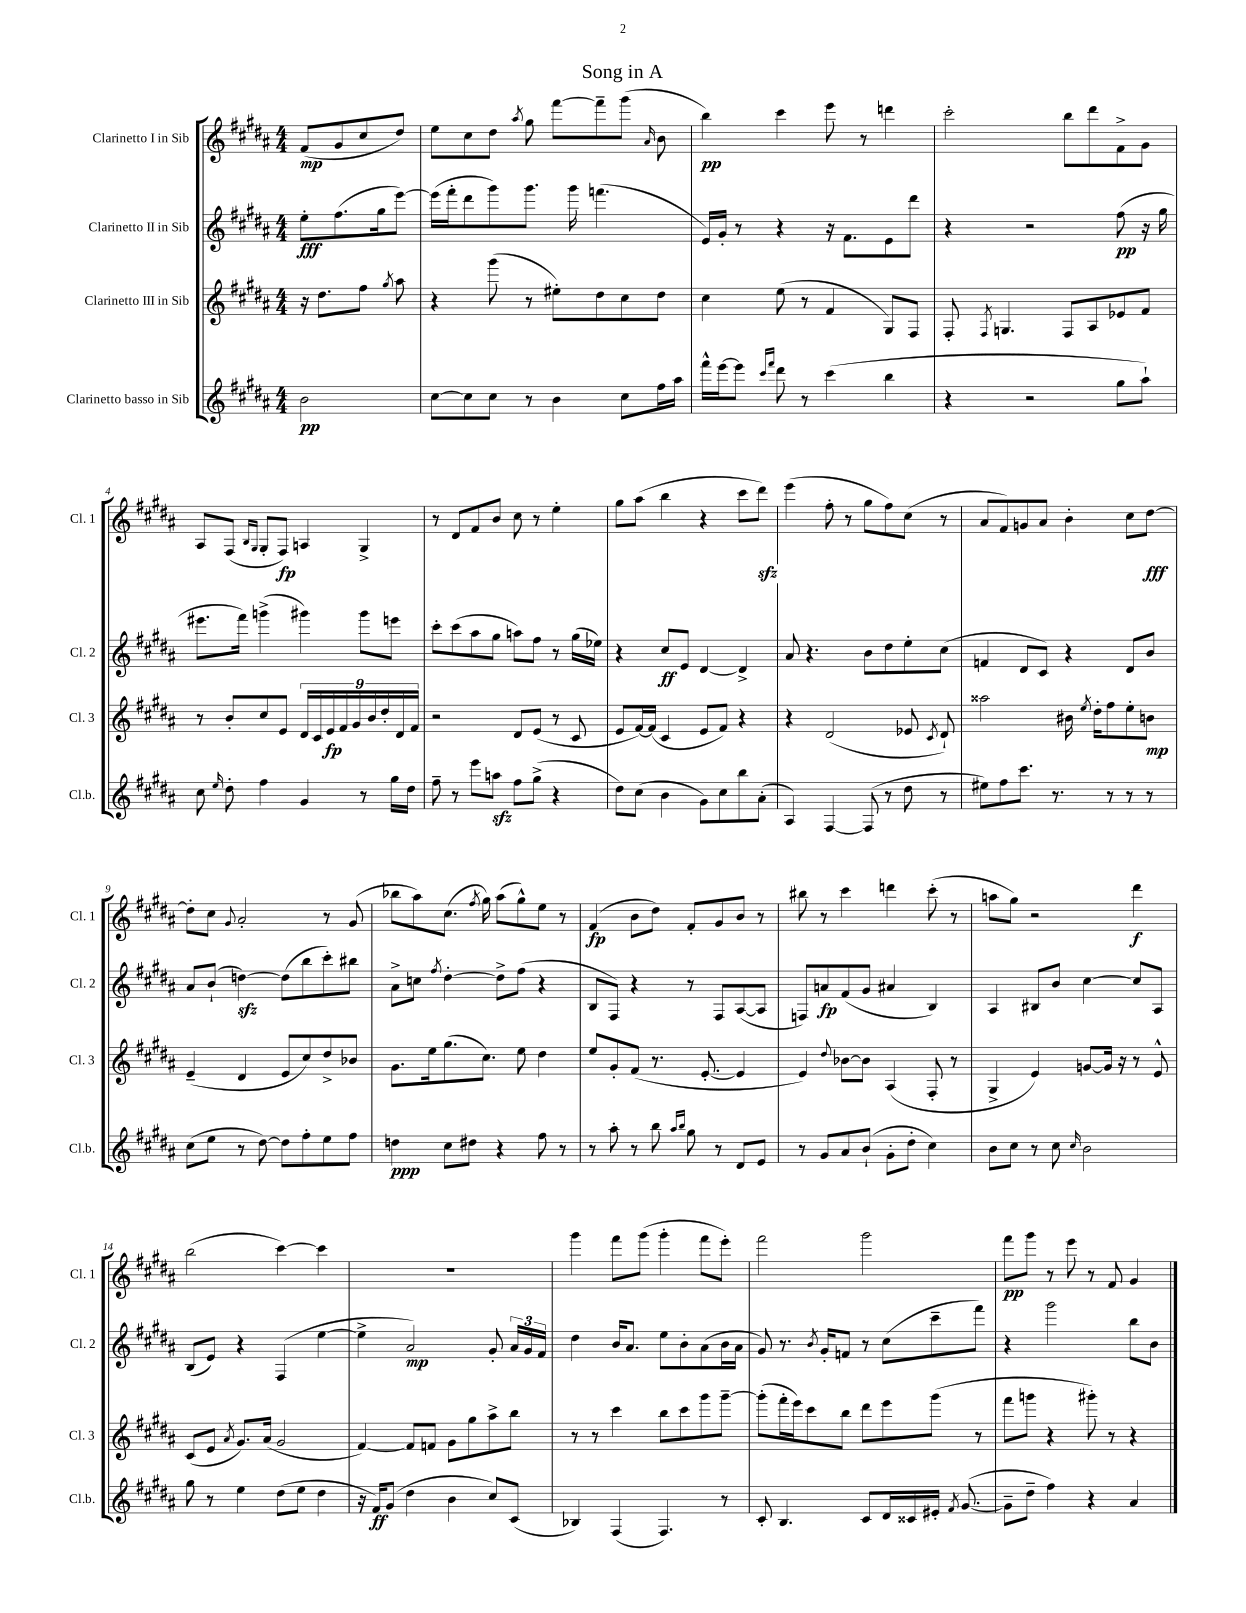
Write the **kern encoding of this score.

**kern	**dynam	**kern	**dynam	**kern	**dynam	**kern	**dynam
*part4	*part4	*part3	*part3	*part2	*part2	*part1	*part1
*staff4	*staff4	*staff3	*staff3	*staff2	*staff2	*staff1	*staff1
*I"Clarinetto basso in Sib	*	*I"Clarinetto III in Sib	*	*I"Clarinetto II in Sib	*	*I"Clarinetto I in Sib	*
*I'Cl.b.	*	*I'Cl. 3	*	*I'Cl. 2	*	*I'Cl. 1	*
*clefG2	*	*clefG2	*	*clefG2	*	*clefG2	*
*k[f#c#g#d#a#]	*	*k[f#c#g#d#a#]	*	*k[f#c#g#d#a#]	*	*k[f#c#g#d#a#]	*
*M4/4	*	*M4/4	*	*M4/4	*	*M4/4	*
=	=	=	=	=	=	=	=
2b\	pp	16r	.	8ee'\L	fff	(8f#/L	mp
.	.	8.dd#\L	.	.	.	.	.
.	.	.	.	(8.ff#\	.	8g#/	.
.	.	8ff#\J	.	.	.	8cc#/	.
.	.	.	.	16gg#\k	.	.	.
.	.	8qgg#/	.	.	.	.	.
.	.	8aa#\	.	[8eee\J)	.	8dd#/J)	.
=1	=1	=1	=1	=1	=1	=1	=1
[8cc#\L	.	4r	.	(16eee\LL]	.	8ee\L	.
.	.	.	.	16fff#'\J	.	.	.
8cc#\]	.	.	.	8ddd#\	.	8cc#\	.
8cc#\J	.	(8ggg#\	.	8ggg#\)	.	8dd#\J	.
.	.	.	.	.	.	8qaa#/	.
8r	.	8r	.	8.ggg#\J	.	8gg#\	.
4b\	.	8ee#X'\L)	.	.	.	[8fff#\L	.
.	.	.	.	16ggg#\	.	.	.
.	.	8dd#\	.	(4.fffn\	.	8fff#~\]	.
8cc#\L	.	8cc#\	.	.	.	(8ggg#\J	.
.	.	.	.	.	.	16qqa#/	.
16ff#\L	.	8dd#\J	.	.	.	8b\	.
16aa#\JJ	.	.	.	.	.	.	.
=2	=2	=2	=2	=2	=2	=2	=2
16fff#^^\LL	.	4cc#\	.	16e/LL)	.	4bb\)	pp
[16eee\J	.	.	.	16g#'/JJ	.	.	.
8eee\J]	.	.	.	8r	.	.	.
16qqccc#/LL	.	.	.	.	.	.	.
16qqfff#/JJ	.	.	.	.	.	.	.
8ddd#\	.	(8ee\	.	4r	.	4ccc#\	.
8r	.	8r	.	.	.	.	.
(4ccc#\	.	4f#/	.	16r	.	8eee\	.
.	.	.	.	8.f#\L	.	.	.
.	.	.	.	.	.	8r	.
4bb\	.	8G#/L)	.	8e\	.	4dddn\	.
.	.	8F#/J	.	8ddd#\J	.	.	.
=3	=3	=3	=3	=3	=3	=3	=3
4r	.	8F#'/	.	4r	.	2ccc#'\	.
.	.	8qF#/	.	.	.	.	.
.	.	4.Gn/	.	.	.	.	.
2r	.	.	.	2r	.	.	.
.	.	8F#/L	.	.	.	8bb\L	.
.	.	8A#/	.	.	.	8ddd#\	.
8gg#\L	.	8e-X/	.	(8ff#\	pp	8f#^\	.
8aa#`\J)	.	8f#/J	.	16r	.	8g#\J	.
.	.	.	.	16gg#\	.	.	.
!!LO:LB:g=z
=4	=4	=4	=4	=4	=4	=4	=4
8cc#\	.	8r	.	8.eee#X\L	.	8A#/L	.
16qqee/	.	.	.	.	.	.	.
8dd#'\	.	8b'/L	.	.	.	(8F#/J	.
.	.	.	.	16fff#\Jk)	.	.	.
.	.	.	.	.	.	16qqB/LL	.
.	.	.	.	.	.	16qqG#/JJ	.
4ff#\	.	8cc#/	.	(4gggn^\	.	8G#'/L	.
.	.	8e/J	.	.	.	8F#/J)	fp
4g#/	.	18d#/LL	.	4ggg#X\)	.	4An/	.
.	.	18c#/	.	.	.	.	.
.	.	18e/	fp	.	.	.	.
.	.	18f#/	.	.	.	.	.
.	.	18g#/	.	.	.	.	.
8r	.	.	.	8ggg#\L	.	4G#^/	.
.	.	18b/	.	.	.	.	.
.	.	18dd#'/	.	.	.	.	.
16gg#\LL	.	.	.	8eeen\J	.	.	.
.	.	18d#/	.	.	.	.	.
16dd#\JJ	.	.	.	.	.	.	.
.	.	18f#/JJ	.	.	.	.	.
=5	=5	=5	=5	=5	=5	=5	=5
8ff#~\	.	2r	.	8ccc#'\L	.	8r	.
8r	.	.	.	(8ccc#\	.	8d#/L	.
8eee\L	.	.	.	8aa#\	.	8f#/	.
8aanzz\J	.	.	.	8gg#\J	.	8b/J	.
8ff#\L	.	8d#/L	.	8aan\L)	.	8cc#\	.
(8gg#^\J	.	(8e/J	.	8ff#\J	.	8r	.
4r	.	8r	.	8r	.	4ee'\	.
.	.	8c#/	.	(16gg#\LL	.	.	.
.	.	.	.	16ee-X\JJ)	.	.	.
=6	=6	=6	=6	=6	=6	=6	=6
8dd#\L)	.	8e/L	.	4r	.	8gg#\L	.
(8cc#\J	.	[16f#/L)	.	.	.	(8aa#\J	.
.	.	(16f#/JJ]	.	.	.	.	.
4b\	.	4c#/	.	8cc#/L	ff	4bb\	.
.	.	.	.	8e/J	.	.	.
8g#\L)	.	8e/L	.	[4d#/	.	4r	.
8cc#\	.	8f#/J)	.	.	.	.	.
8bb\	.	4r	.	4d#^/]	.	8ccc#\L	.
(8a#'\J	.	.	.	.	.	8ddd#zz\J)	.
=7	=7	=7	=7	=7	=7	=7	=7
4A#/)	.	4r	.	8a#/	.	(4eee\	.
.	.	.	.	4.r	.	.	.
[4F#/	.	(2d#/	.	.	.	8ff#'\	.
.	.	.	.	.	.	8r	.
(8F#/]	.	.	.	8b\L	.	8gg#\L	.
8r	.	.	.	8dd#\	.	8ff#\)	.
8dd#\	.	8e-X/	.	8ee'\	.	(8cc#\J	.
.	.	8qc#/	.	.	.	.	.
8r	.	8d#`/)	.	(8cc#\J	.	8r	.
=8	=8	=8	=8	=8	=8	=8	=8
8ee#X\L)	.	2aa##X\	.	4fn/	.	8a#/L	.
8ff#\	.	.	.	.	.	8f#/)	.
8.ccc#\J	.	.	.	8d#/L	.	8gn/	.
.	.	.	.	8c#/J)	.	8a#/J	.
8.r	.	.	.	.	.	.	.
.	.	16b#X\	.	4r	.	4b'\	.
.	.	8qee/	.	.	.	.	.
.	.	16dd#'\KL	.	.	.	.	.
8r	.	8ff#\	.	.	.	.	.
8r	.	8ee'\	.	8d#/L	.	8cc#\L	.
8r	.	8bn\J	mp	8b/J	.	[8dd#\J	fff
!!LO:LB:g=z
=9	=9	=9	=9	=9	=9	=9	=9
(8cc#\L	.	(4e~/	.	8a#/L	.	8dd#'\L]	.
8ee\J	.	.	.	(8b`/J	.	8cc#\J	.
.	.	.	.	.	.	8qqg#/	.
8r	.	4d#/	.	[4ddnzz\)	.	2a#'/	.
[8dd#\)	.	.	.	.	.	.	.
8dd#\L]	.	8e/L	.	(8dd\L]	.	.	.
8ff#'\	.	8cc#/)	.	8bb\	.	.	.
8ee\	.	8dd#^/	.	8ccc#'\)	.	8r	.
8ff#\J	.	8b-X/J	.	8bb#X\J	.	(8g#/	.
=10	=10	=10	=10	=10	=10	=10	=10
4ddn\	ppp	8.g#\L	.	8a#^\L	.	8bb-X\L	.
.	.	.	.	8ccn\J	.	8aa#\)	.
.	.	16ee\k	.	.	.	.	.
.	.	.	.	8qff#/	.	.	.
8cc#\L	.	(8.gg#\	.	[4dd#'\	.	(8.cc#\J	.
8dd#X\J	.	.	.	.	.	.	.
.	.	.	.	.	.	8qff#/	.
.	.	8.cc#\J)	.	.	.	16gg#\)	.
4r	.	.	.	8dd#^\L]	.	(8aa#\L	.
.	.	8ee\	.	(8ff#\J	.	8gg#^^\)	.
8ff#\	.	4dd#\	.	4r	.	8ee\J	.
8r	.	.	.	.	.	8r	.
=11	=11	=11	=11	=11	=11	=11	=11
8r	.	8ee/L	.	8B/L	.	(4f#/	fp
8aa#'\	.	8g#'/	.	8F#/J)	.	.	.
8r	.	(8f#/J	.	4r	.	8b\L	.
8bb\	.	8.r	.	.	.	8dd#\J)	.
16qqaa#/LL	.	.	.	.	.	.	.
16qqbb/JJ	.	.	.	.	.	.	.
8gg#\	.	.	.	8r	.	8f#'/L	.
.	.	[8.e'/	.	.	.	.	.
8r	.	.	.	8F#/L	.	8g#/	.
8d#/L	.	4e/]	.	([8A#/	.	8b/J	.
8e/J	.	.	.	8A#/J]	.	8r	.
=12	=12	=12	=12	=12	=12	=12	=12
8r	.	4e/)	.	8Fn/L)	.	8bb#X\	.
8g#/L	.	.	.	8an/	fp	8r	.
.	.	8qqdd#/	.	.	.	.	.
8a#/	.	[8b-X\L	.	(8f#/	.	4ccc#\	.
(8b`/J	.	8b-\J]	.	8g#/J	.	.	.
8g#'\L	.	(4A#/	.	4a#X/	.	4dddn\	.
8dd#'\J	.	.	.	.	.	.	.
4cc#\)	.	8F#'/	.	4B/)	.	(8ccc#'\	.
.	.	8r	.	.	.	8r	.
=13	=13	=13	=13	=13	=13	=13	=13
8b\L	.	4G#^/	.	4A#/	.	8aan\L	.
8cc#\J	.	.	.	.	.	8gg#\J)	.
8r	.	4e/)	.	8B#X/L	.	2r	.
8cc#\	.	.	.	8b/J	.	.	.
16qqcc#/	.	.	.	.	.	.	.
2b\	.	[8gn/L	.	[4cc#\	.	.	.
.	.	16g/Jk]	.	.	.	.	.
.	.	16r	.	.	.	.	.
.	.	8r	.	8cc#/L]	.	4ddd#\	f
.	.	8e^^/	.	8A#/J	.	.	.
!!LO:LB:g=z
=14	=14	=14	=14	=14	=14	=14	=14
8gg#\	.	(8c#/L	.	(8B/L	.	(2bb\	.
8r	.	8e/J	.	8e/J)	.	.	.
.	.	8qa#/	.	.	.	.	.
4ee\	.	8.g#/L)	.	4r	.	.	.
.	.	(16a#/Jk	.	.	.	.	.
(8dd#\L	.	2g#/	.	(4F#/	.	[4ccc#\)	.
8ee\J	.	.	.	.	.	.	.
4dd#\	.	.	.	[4ee\	.	4ccc#\]	.
=15	=15	=15	=15	=15	=15	=15	=15
16r	.	[4f#/)	.	4ee^\]	.	1r	.
16f#/KL)	ff	.	.	.	.	.	.
(8g#/J	.	.	.	.	.	.	.
4dd#\	.	8f#/L]	.	2a#/)	mp	.	.
.	.	8fn/J	.	.	.	.	.
4b\	.	8g#\L	.	.	.	.	.
.	.	8gg#\	.	.	.	.	.
8cc#/L)	.	8aa#^\	.	8g#'/	.	.	.
(8c#/J	.	8bb\J	.	24a#/LL	.	.	.
.	.	.	.	24g#/	.	.	.
.	.	.	.	24f#/JJ	.	.	.
=16	=16	=16	=16	=16	=16	=16	=16
4B-X/)	.	8r	.	4dd#\	.	4ggg#\	.
.	.	8r	.	.	.	.	.
(4F#/	.	4ccc#\	.	16b/KL	.	8fff#\L	.
.	.	.	.	8.a#/J	.	.	.
.	.	.	.	.	.	(8ggg#\J	.
4.F#/)	.	8bb\L	.	8ee\L	.	4ggg#'\	.
.	.	8ccc#\	.	8b'\	.	.	.
.	.	8ggg#\	.	(8a#\	.	8fff#\L	.
8r	.	[8ggg#~\J	.	16b\L	.	8eee'\J)	.
.	.	.	.	16a#\JJ	.	.	.
=17	=17	=17	=17	=17	=17	=17	=17
8c#'/	.	(8ggg#'\L]	.	8g#/)	.	2fff#\	.
4.B/	.	16fff#'\L	.	8.r	.	.	.
.	.	16eee\J)	.	.	.	.	.
.	.	8ccc#\	.	.	.	.	.
.	.	.	.	8qb/	.	.	.
.	.	.	.	16g#'/KL	.	.	.
.	.	8bb\J	.	8fn/J	.	.	.
8c#/L	.	8ddd#\L	.	8r	.	2ggg#\	.
16d#/L	.	8eee\	.	(8cc#\L	.	.	.
16c##X/	.	.	.	.	.	.	.
16e#X'/JJ	.	(8ggg#\J	.	8ccc#~\	.	.	.
8qf#/	.	.	.	.	.	.	.
([8.g#/	.	.	.	.	.	.	.
.	.	8r	.	8fff#\J)	.	.	.
=18	=18	=18	=18	=18	=18	=18	=18
8g#~\L]	.	8fff#\L	.	4r	.	8fff#\L	pp
8dd#~\J	.	8gggn\J	.	.	.	8ggg#\J	.
4ff#\)	.	4r	.	2ggg#\	.	8r	.
.	.	.	.	.	.	8eee\	.
4r	.	8ggg#X'\)	.	.	.	8r	.
.	.	8r	.	.	.	8f#/	.
4a#/	.	4r	.	8bb\L	.	4g#/	.
.	.	.	.	8b\J	.	.	.
==	==	==	==	==	==	==	==
*-	*-	*-	*-	*-	*-	*-	*-
